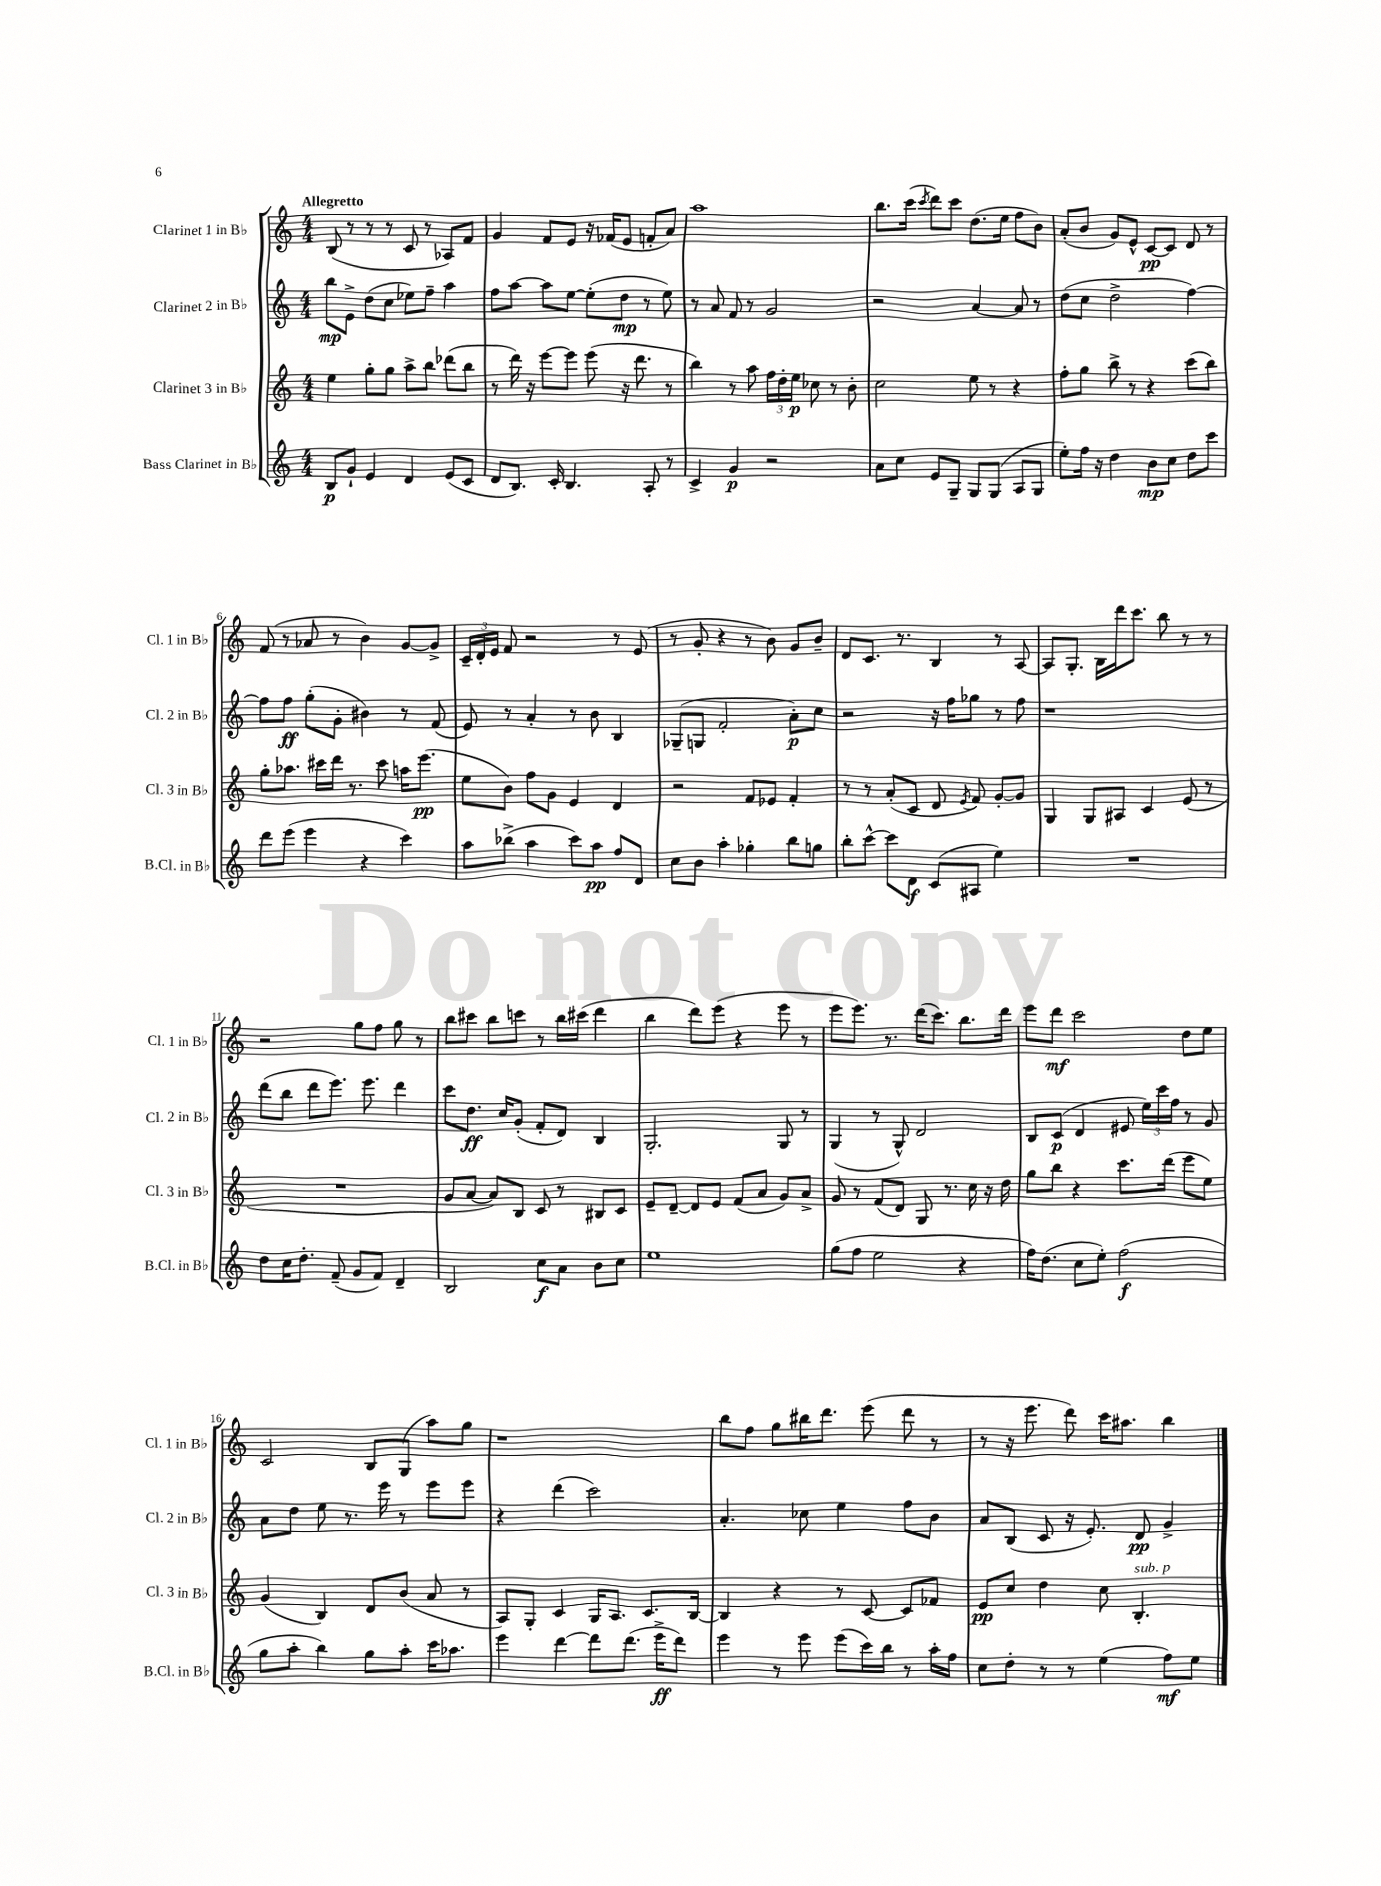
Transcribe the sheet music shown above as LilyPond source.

<<
\new StaffGroup <<
\new Staff = "s0" \with { instrumentName = "Clarinet 1 in Bb" shortInstrumentName = "Cl. 1 in Bb" } {
    \clef treble \key c \major \numericTimeSignature \time 4/4 \tempo "Allegretto"
    \autoBeamOff b8( r8 r8 r8 c'8 r8 aes8[) f'8] |
    g'4 f'8[ e'8] r16 fes'16[( e'8] f'8[-. a'8]) |
    a''1 |
    b''8.[ c'''16]( \acciaccatura { c'''8 } d'''8[) c'''8] d''8.[( e''16] f''8[ b'8]) |
    a'8[-.( b'8] g'8[) e'8]-^ c'8[~\pp c'8] d'8 r8 |
    f'8( r8 aes'8 r8 b'4) g'8[~ g'8]-> |
    \tuplet 3/2 { c'16[-- d'16-. e'16] } f'8 r2 r8 e'8( |
    r8 g'8-. r4 r8 b'8) g'8[ b'8]-- |
    d'8[ c'8.] r8. b4 r8 a8~ |
    a8[ g8.]-. b16[ d'''16 c'''8.] b''8 r8 r8 |
    r2 g''8[ f''8] g''8 r8 |
    b''8[ cis'''8] b''8[ c'''8] r8 b''16[ cis'''16]( d'''4 |
    b''4 d'''8[) e'''8]( r4 e'''8 r8 |
    e'''8[ e'''8.]) r8. d'''16[( c'''8.]) b''8.[ d'''16] |
    e'''8[ d'''8]\mf c'''2 d''8[ e''8] |
    c'2 b8[ g8]( a''8[) g''8] |
    r1 |
    b''8[ f''8] g''8[ bis''16 d'''8.] e'''8( d'''8 r8 |
    r8 r16 e'''8. d'''8) c'''16[ ais''8.] b''4 \bar "|." |
}
\new Staff = "s1" \with { instrumentName = "Clarinet 2 in Bb" shortInstrumentName = "Cl. 2 in Bb" } {
    \clef treble \key c \major \numericTimeSignature \time 4/4
    \autoBeamOff b''8[\mp e'8]-> d''8[( c''8] ees''8[) f''8]-- a''4 |
    f''8[ a''8]~ a''8[ e''8]~ e''8[-.( d''8]\mp r8 e''8) |
    r8 a'8 f'8 r8 g'2 |
    r2 a'4~ a'8 r8 |
    d''8[( c''8] d''2-> f''4~) |
    f''8[ f''8]\ff g''8[-.( g'8]-. bis'4) r8 f'8( |
    e'8) r8 a'4-. r8 b'8 b4 |
    ges8[--( g8] f'2-. a'8[-.\p) c''8] |
    r2 r16 f''16[ ges''8] r8 f''8 |
    r1 |
    d'''8[( b''8] d'''8[ e'''8.]) e'''8. d'''4 |
    c'''8[ d''8.]\ff c''16[ g'8]-.( f'8[-. d'8]) b4 |
    g2.-. g8 r8 |
    g4( r8 g8-^) d'2 |
    b8[ c'8]\p( d'4 eis'8 \tuplet 3/2 { e''16[) c'''16 f''16] } r8 g'8 |
    a'8[ d''8] e''8 r8. e'''16 r8 e'''8[ e'''8] |
    r4 d'''4( c'''2) |
    a'4.-. ces''8 e''4 f''8[ b'8] |
    a'8[ b8]( c'8 r16 e'8.-.) d'8\pp g'4-> \bar "|." |
}
\new Staff = "s2" \with { instrumentName = "Clarinet 3 in Bb" shortInstrumentName = "Cl. 3 in Bb" } {
    \clef treble \key c \major \numericTimeSignature \time 4/4
    \autoBeamOff e''4 g''8[-. g''8] a''8[-> b''8] des'''8[( b''8] |
    r8 d'''16) r16 e'''8[~ e'''8] e'''8( r16 d'''8. r8 |
    b''4) r8 a''8 \tuplet 3/2 { f''16[ d''16-. e''16]\p } ces''8 r8 b'8-. |
    c''2 e''8 r8 r4 |
    f''8[-. g''8] b''8-> r8 r4 c'''8[( b''8]) |
    g''8[-. aes''8.] cis'''16[ d'''16] r8. cis'''8 a''16[ e'''8.]\pp( |
    e''8[ b'8]) f''8[ g'8] e'4 d'4 |
    r2 f'8[ ees'8] f'4-. |
    r8 r8 a'8[-.( c'8] d'8 \acciaccatura { e'8 } f'8) g'8[~-. g'8] |
    g4 g8[ ais8] c'4 e'8( r8 |
    R1 |
    g'8[ a'8]~ a'8[) b8] c'8 r8 bis8[ c'8] |
    e'8[-- d'8]~-- d'8[ e'8] f'8[( a'8] g'8[) a'8]-> |
    g'8 r8 f'8[( d'8]) g8 r8. c''16 r16 d''16 |
    g''8[ b''8] r4 c'''8.[ d'''16]( e'''8[ e''8]) |
    g'4( b4) d'8[ b'8]( a'8 r8 |
    a8[) g8]-. c'4 g16[ a8.] c'8.[ b16]~ |
    b4 r4 r8 c'8~ c'8[ fes'8] |
    e'8[\pp c''8] d''4 c''8 b4.-.^\markup { \italic "sub. p" } \bar "|." |
}
\new Staff = "s3" \with { instrumentName = "Bass Clarinet in Bb" shortInstrumentName = "B.Cl. in Bb" } {
    \clef treble \key c \major \numericTimeSignature \time 4/4
    \autoBeamOff b8[\p g'8]-! e'4 d'4 e'8[( c'8] |
    d'8[ b8.]) c'16-. b4. a8-. r8 |
    c'4-> g'4\p r2 |
    a'8[ c''8] e'8[ g8]-- g8[ g8]( a8[ g8] |
    e''8[-.) f''16] r16 d''4 b'8[\mp c''8] d''8[ c'''8] |
    d'''8[ e'''8]( e'''4 r4 c'''4) |
    a''8[ bes''8]->( a''4 c'''8[) a''8]\pp f''8[ d'8] |
    c''8[ b'8] a''4-. ges''4-. b''8[ g''8] |
    b''8[-. c'''8]~-^ c'''8[ d'8]\f c'8[( ais8] e''4) |
    R1 |
    d''8[ c''16 d''8.]-. f'8--( g'8[ f'8]) d'4-- |
    b2 c''8[\f a'8] b'8[ c''8] |
    e''1 |
    g''8[( f''8] e''2 r4 |
    f''16[) d''8.]( c''8[ e''8]-.) f''2\f( |
    g''8[ a''8]-. b''4) g''8[ a''8]-. c'''16[ aes''8.] |
    e'''4 d'''4~ d'''8[ d'''8.]( e'''16[->\ff d'''8]) |
    e'''4 r8 e'''8 e'''8[( c'''16) b''16] r8 a''16[-. f''16] |
    c''8[ d''8]-. r8 r8 e''4( f''8[\mf) e''8] \bar "|." |
}
>>
>>
